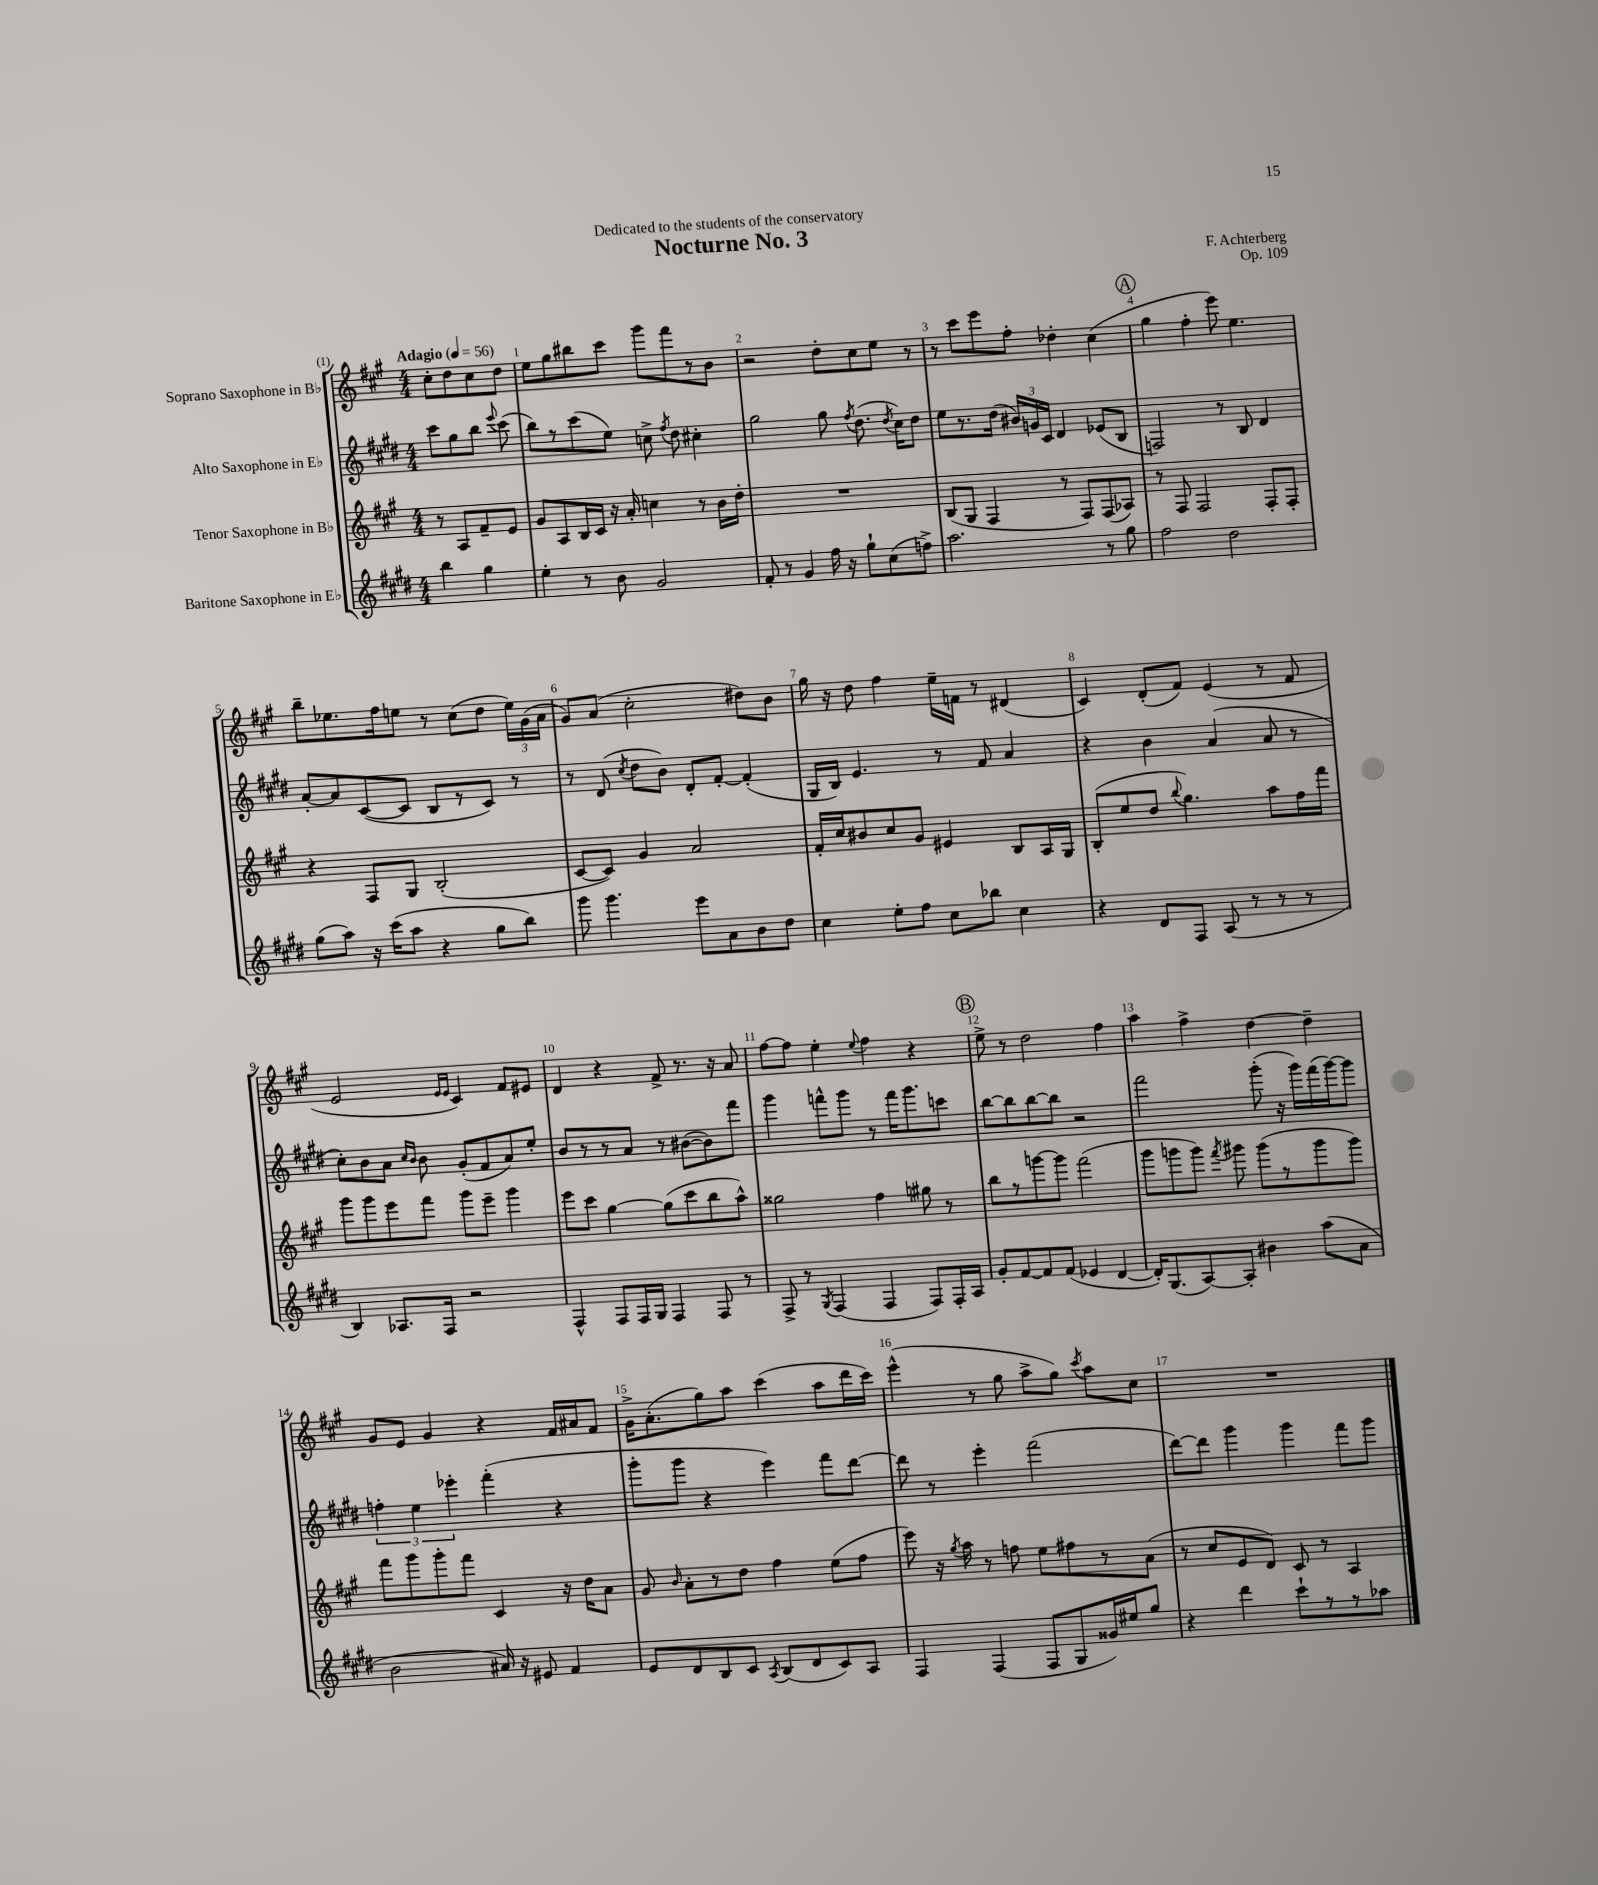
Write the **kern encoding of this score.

**kern	**kern	**kern	**kern
*staff4	*staff3	*staff2	*staff1
*clefG2	*clefG2	*clefG2	*clefG2
*k[f#c#g#d#]	*k[f#c#g#]	*k[f#c#g#d#]	*k[f#c#g#]
*M4/4	*M4/4	*M4/4	*M4/4
*MM56	*MM56	*MM56	*MM56
4bb\	8r	8ccc#\L	8cc#'\L
.	8A/L	8gg#\	8dd\
4gg#\	8f#~/	8bb\J	8cc#\
.	.	8qqeee/	.
.	8e/J	(8ccc#\	8dd\J
=	=	=	=
4ee'\	8g#/L	8bb\L)	8ee\L
.	8A/	8r	8gg#\
8r	16B/L	(8ccc#\	8bb#\
.	16c#/JJ	.	.
8b\	16r	8ee\J)	8ccc#\J
.	16a'/	.	.
2g#/	4cc\	8cc^\	8ggg#\L
.	.	8qff#/	.
.	.	8dd#\	8fff#\
.	8r	4cc#'\	8r
.	16b\LL	.	8b\J
.	16dd'\JJ	.	.
=	=	=	=
8f#'/	1r	2gg#\	2r
8r	.	.	.
4g#/	.	.	.
16ff#\	.	8gg#\	8dd'\L
16r	.	.	.
.	.	8qff#/	.
8gg#`\L	.	(8.dd#\	8cc#\
(8cc#\	.	.	8ee\J
.	.	8qdd#/	.
.	.	16cc#\LK)	.
8ff^\J)	.	8dd#\J	8r
=	=	=	=
2.aa\	(8B/L	8ee\L	8r
.	8G#/J	8.r	8ccc#\L
.	4F#/	.	8eee\
.	.	(16dd#\Jk	.
.	.	24b#/LL)	8ff#'\J
.	.	24g/	.
.	.	24c#/JJ	.
.	8r	4d#/	4dd-'\
.	8F#/L)	.	.
8r	(8F#/	(8e-/L	(4cc#\
8gg#\	8A-/J)	8B/J	.
=	=	=	=
2ff#\	8r	2F/)	4gg#\
.	8F#/	.	.
.	2F#/	.	4ff#'\
2dd#\	.	8r	8eee\)
.	.	8B/	4.ee\
.	8F#'/L	4d#/	.
.	8F#'/J	.	.
=	=	=	=
(8gg#\L	4r	[8a'/L	8bb~\L
8aa\J)	.	8a/]	8.ee-\
16r	8F#/L	([8c#/	.
(16ccc#\LK	.	.	16ff#\k
8aa\J	8G#/J	8c#/]J	8ee\J
4r	(2B'/	8B/L	8r
.	.	8r	(8cc#\L
8gg#\L	.	8c#/J)	8dd\J
8bb\J)	.	8r	24ee\LL)
.	.	.	(24g#\
.	.	.	24a\JJ
=	=	=	=
8ggg#\	[8c#/L	8r	8g#/L)
4.ggg#\	8c#/]J)	(8d#/	(8a/J
.	.	8qcc#/	.
.	4g#/	8dd#\L	2cc#'\
.	.	8b\J)	.
8eee\L	2a/	8d#'/L	.
8a\	.	[8f#'/J	.
8b\	.	(4f#'/]	8dd#\L)
8dd#\J	.	.	8b\J
=	=	=	=
4cc#\	16f#'/LL	16G#/LL	16gg#\
.	16cc#/J	16B/JJ)	16r
.	8b#/	4.e/	8dd\
8ee'\L	8cc#/	.	4ff#\
8ff#\J	8g#/J	.	.
8cc#\L	4e#/	8r	16ee~\LL
.	.	.	16f\JJ
8bb-\J	.	8f#/	8r
4cc#\	8B/L	4a/	(4d#/
.	16A/L	.	.
.	16G#/JJ	.	.
=	=	=	=
4r	(8B'/L	4r	4c#/)
.	8ee/	.	.
8d#/L	8dd/J	4b\	(8d'/L
.	8qqbb/	.	.
8F#/J	4.gg#\)	.	8f#/J)
(8A/	.	(4a/	(4e/
8r	.	.	.
8r	8aa\L	8a/	8r
8r	16ff#\L	8r	8f#/
.	16fff#\JJ	.	.
=	=	=	=
4B/)	8ggg#\L	8cc#'\L)	2e/
.	8ggg#\	8b\	.
8.A-/L	8eee\	8a\J	.
.	.	16qqcc#/LL	.
.	.	16qqb/JJ	.
.	8fff#\J	8b\	.
16F#/Jk	.	.	.
.	.	.	16qqe/LL
.	.	.	16qqe/JJ
2r	8ggg#\L	(8g#'/L	4c#/)
.	8eee~\J	8f#/	.
.	4ggg#\	8a/)	8f#/L
.	.	8ee'/J	8e#/J
=	=	=	=
4F#^^/	8eee\L	8b/L	4d/
.	8ccc#\J	8r	.
8F#/L	[4gg#\	8r	4r
16F#/L	.	8a/J	.
16G#/JJ	.	.	.
4F#/	(8gg#\]L	8r	8f#^/
.	8ccc#\	([8b#\L	8.r
8F#/	8bb\	8b#\])	.
.	.	.	16r
8r	8aa^^\J)	8fff#\J	8a/
=	=	=	=
8F#^/	2gg##\	4ggg#\	[8ff#\L
8r	.	.	8ff#\]J
8qG#/	.	.	.
(4F#/	.	8fff^^\L	4ee'\
.	.	8ggg#\J	.
.	.	.	8qqee/
4F#/	4ff#\	8r	4ff#\
.	.	16fff\LK	.
.	.	8.ggg#\	.
8F#/L)	8gg#\	.	4r
16F#'/L	8r	8ccc\J	.
16A/JJ	.	.	.
=	=	=	=
8g#'/L	8bb\L	[8bb\L	8ee^\
[8f#/	8r	8bb\]	8r
8f#/]	[8ggg\	[8bb\	2dd\
(8f#/J	8ggg\]J	8bb\]J	.
4e-/	(2fff#\	2r	.
[4d#/	.	.	4ff#\
=	=	=	=
16d#'/]LK)	8ggg#\L	2fff#\	4aa\
(8.G#/	.	.	.
.	8ggg\	.	.
[8A/)	8ggg\J)	.	4ff#^\
.	8qfff#/	.	.
8A'/]J	8ggg#\	.	.
4b#\	(8ggg#\L	(8ggg#'\	[4dd\
.	8r	16r	.
.	.	16ggg#\LL)	.
(8aa\L	8ggg#\	(16fff#\	4dd~\]
.	.	[16ggg#\J)	.
8a\J	8ggg#\J)	8ggg#\]J	.
=	=	=	=
2b\	8fff#\L	6ff'\	8g#/L
.	8ggg#\	.	8e/J
.	.	6ee\	.
.	8ggg#'\	.	4g#/
.	.	6eee-'\	.
.	8fff#\J	.	.
16a#/)	4c#/	(4fff#'\	4r
16r	.	.	.
8e#/	.	.	.
4f#/	16r	4r	16f#/LL
.	16dd\LK	.	16a#/J
.	8a\J	.	8f#/J
=	=	=	=
8e/L	8g#/	8ggg#'\L	16g#^\LK
.	.	.	(8.a'\
.	16qqb/	.	.
8d#/	8a'\L	8ggg#\J	.
8B/	8r	4r	8gg#\)
8c#/J	8dd\J	.	8aa\J
8qA/	.	.	.
(8B/L	4ff#\	4eee\)	(4ccc#\
8d#/	.	.	.
8c#/)	(8ee\L	8fff#\L	8aa\L
8A/J	8ff#\J	[8ddd#\J	16ddd\L
.	.	.	16ccc#\JJ)
=	=	=	=
4F#/	8eee\)	8ddd#\]	(4eee^^\
.	16r	8r	.
.	8qgg#/	.	.
.	16aa\	.	.
(4F#/	8r	4eee'\	8r
.	8ff\	.	8gg#\
8F#/L	8ee\L	(2fff#\	8aa^\L
8G#/	8ff#\	.	8gg#\J)
.	.	.	8qccc#/
16g##/L)	8r	.	8aa\L
16ee#/J	.	.	.
8gg#/J	(8a\J	.	8cc#\J
=	=	=	=
4r	8r	[8ddd#\L)	1r
.	8cc#/L	8ddd#\]J	.
4ddd#\	8e/	4ggg#\	.
.	8d/J)	.	.
8ccc#`\L	8c#/	4ggg#\	.
8r	8r	.	.
8r	4A/	8fff#\L	.
8aa-\J	.	8ggg#\J	.
==	==	==	==
*-	*-	*-	*-
